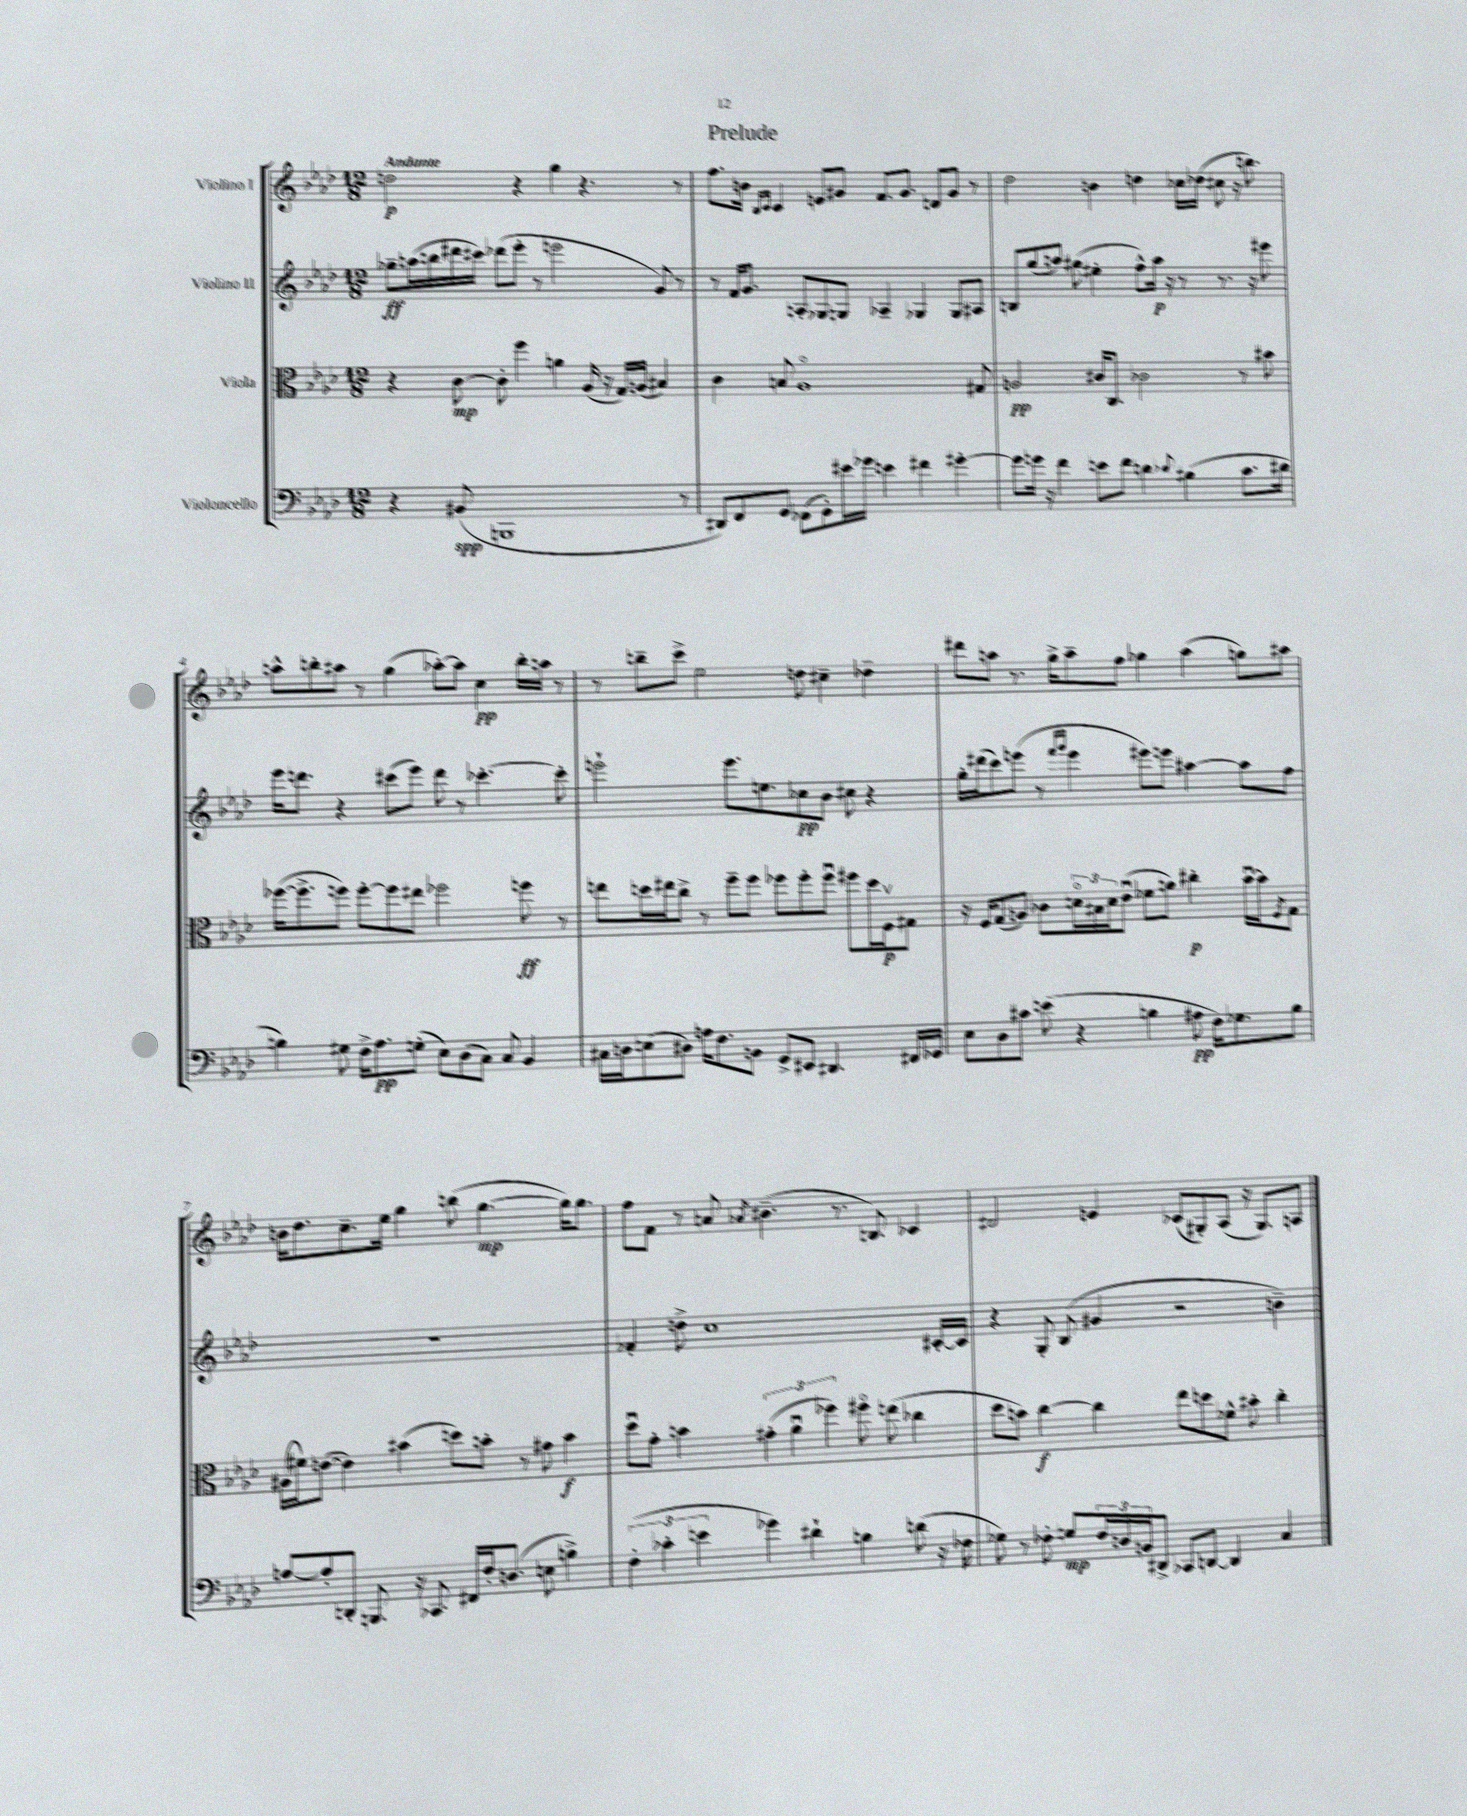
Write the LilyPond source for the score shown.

\header { title = "Prelude" }
<<
\new StaffGroup <<
\new Staff = "s0" \with { instrumentName = "Violino I" } {
    \clef treble \key aes \major \numericTimeSignature \time 12/8 \tempo "Andante"
    d''2\p r4 g''4 r4. r8 |
    f''8. b'16 \grace { bes16 c'16 } c'4 e'8 gis'8 f'8. gis'8. d'8 gis'8 r8 |
    des''2 b'4 d''4 ces''16 des''16( cis''8 r16 b''8.) |
    a''8-^ b''8-. ais''8 r8 g''4( aes''8~-.) aes''8 c''4\pp b''16-. a''16 r8 |
    r8 b''8-- c'''8-> ees''2 d''8 cis''4-- des''4-- |
    dis'''8 a''8 r8. g''16-> a''8-- f''8 ges''4 a''4( g''8) ais''8 |
    b'16 des''8. c''8.-- ees''16 g''4 b''8( g''4.~\mp g''16) g''8. |
    f''8 f'8 r8 a'8 \acciaccatura { aes'8 } bis'4.--( r8. b8.) ces'4 |
    dis'2 e'4 ces'8( gis8-.) aes8( r16 gis8.) a8 \bar "|." |
}
\new Staff = "s1" \with { instrumentName = "Violino II" } {
    \clef treble \key aes \major \numericTimeSignature \time 12/8
    ges''8--\ff a''16( b''16 dis'''16 cis'''16) des'''8( ees'''8-. r8 e'''2 g'8) r8 |
    r8 f'16 g'8. a8-. ges8 g8 aes4-- ges4 ges8 ais8 |
    b8 g''8( a''8) gis''8( eis''4-. f''8-^) a''16\p r16 r8 r8. r16 eis'''8 |
    ees'''16 d'''8. r4 cis'''8( ees'''8) d'''8 r8 ces'''4.~-. ces'''8-. |
    e'''2-! e'''8. e''8. ces''8\pp bes'8 cis''8 r4 |
    g''16-. dis'''16( c'''8) e'''8( r8 \grace { f'''16 g'''16 } e'''4 eis'''8) e'''8 ais''4~ ais''8 f''8 |
    R1. |
    fes'4-. d''8-> c''1 cis'16~-. cis'16 |
    r4 g8-. bes8( gis'4 r2 b'4--) \bar "|." |
}
\new Staff = "s2" \with { instrumentName = "Viola" } {
    \clef alto \key aes \major \numericTimeSignature \time 12/8
    r4 c'8~\mp c'8-. f''4 a'4 aes16( r16 g16) a16( bis4) |
    c'4 b8 aes1\flageolet gis8 |
    a2\pp cis'16 c8. ces'2 r8 bis'8 |
    fes''16~( fes''8.-> f''8) f''8~-. f''8 eis''8 fes''2 f''8\ff r8 |
    e''8 d''16 eis''16 c''8-> r8 f''8-- f''8 fes''8 fes''8-. fes''8\downbow fis''8 d''16 f16\upbow\p gis8 |
    r16 f16 g8( a8) ces'8 \tuplet 3/2 { d'16\flageolet bis16 d'16 } ees'8\downbow( fes'8 a'8) cis''4-.\p bes'16~\downbow bes'16 \acciaccatura { f8 } g8 |
    ais16( fis'16) e'8~( e'4) bis'4( d''8) b'8-. r8 gis'8 b'4\f |
    des''8\downbow g'8-. b'4 \tuplet 3/2 { gis'4-.( aes'4\downbow fes''4) } fis''8\flageolet e''8( ces''4 |
    des''8 b'8) c''4~\f c''4 ees''8 d''8 fes'8-^ bis'8-. c''4-. \bar "|." |
}
\new Staff = "s3" \with { instrumentName = "Violoncello" } {
    \clef bass \key aes \major \numericTimeSignature \time 12/8
    r4 bis,8\spp( b,,1 r8 |
    dis,8) f,8 g,8 fes,8( g,8-.) eis'16 ges'16 e'4 fis'4 gis'4~-. |
    gis'8 g'16 r16 f'4 e'8 f'8 d'4 \appoggiatura { des'8 } bis4( c'8. dis'16 |
    b4) gis8 f16-> aes8.\pp g8-.( ees8) des8( c8) c8 bes,4 |
    cis16 d16 e8( dis8) a16 f8. b,8 g,8-> eis,8 dis,4. fis,16 ges,16 |
    ees8 des8 cis'8 e'8( r4 b4 ais8\pp f16) ges8. b8 |
    a8~ a8-. d,8-. b,,8. r16 ces,8. fis,16 f16-. d8.( e8 b4->) |
    \tuplet 3/2 { f4-.( ces'4-. e'4 } ges'4) dis'4-! b4 d'8( r16 fes16 |
    ges8) r8 fes8-. g8\mp \tuplet 3/2 { fes16 d16 b,16 } dis,8-> ces,8 d,8~ d,4 c4 \bar "|." |
}
>>
>>
